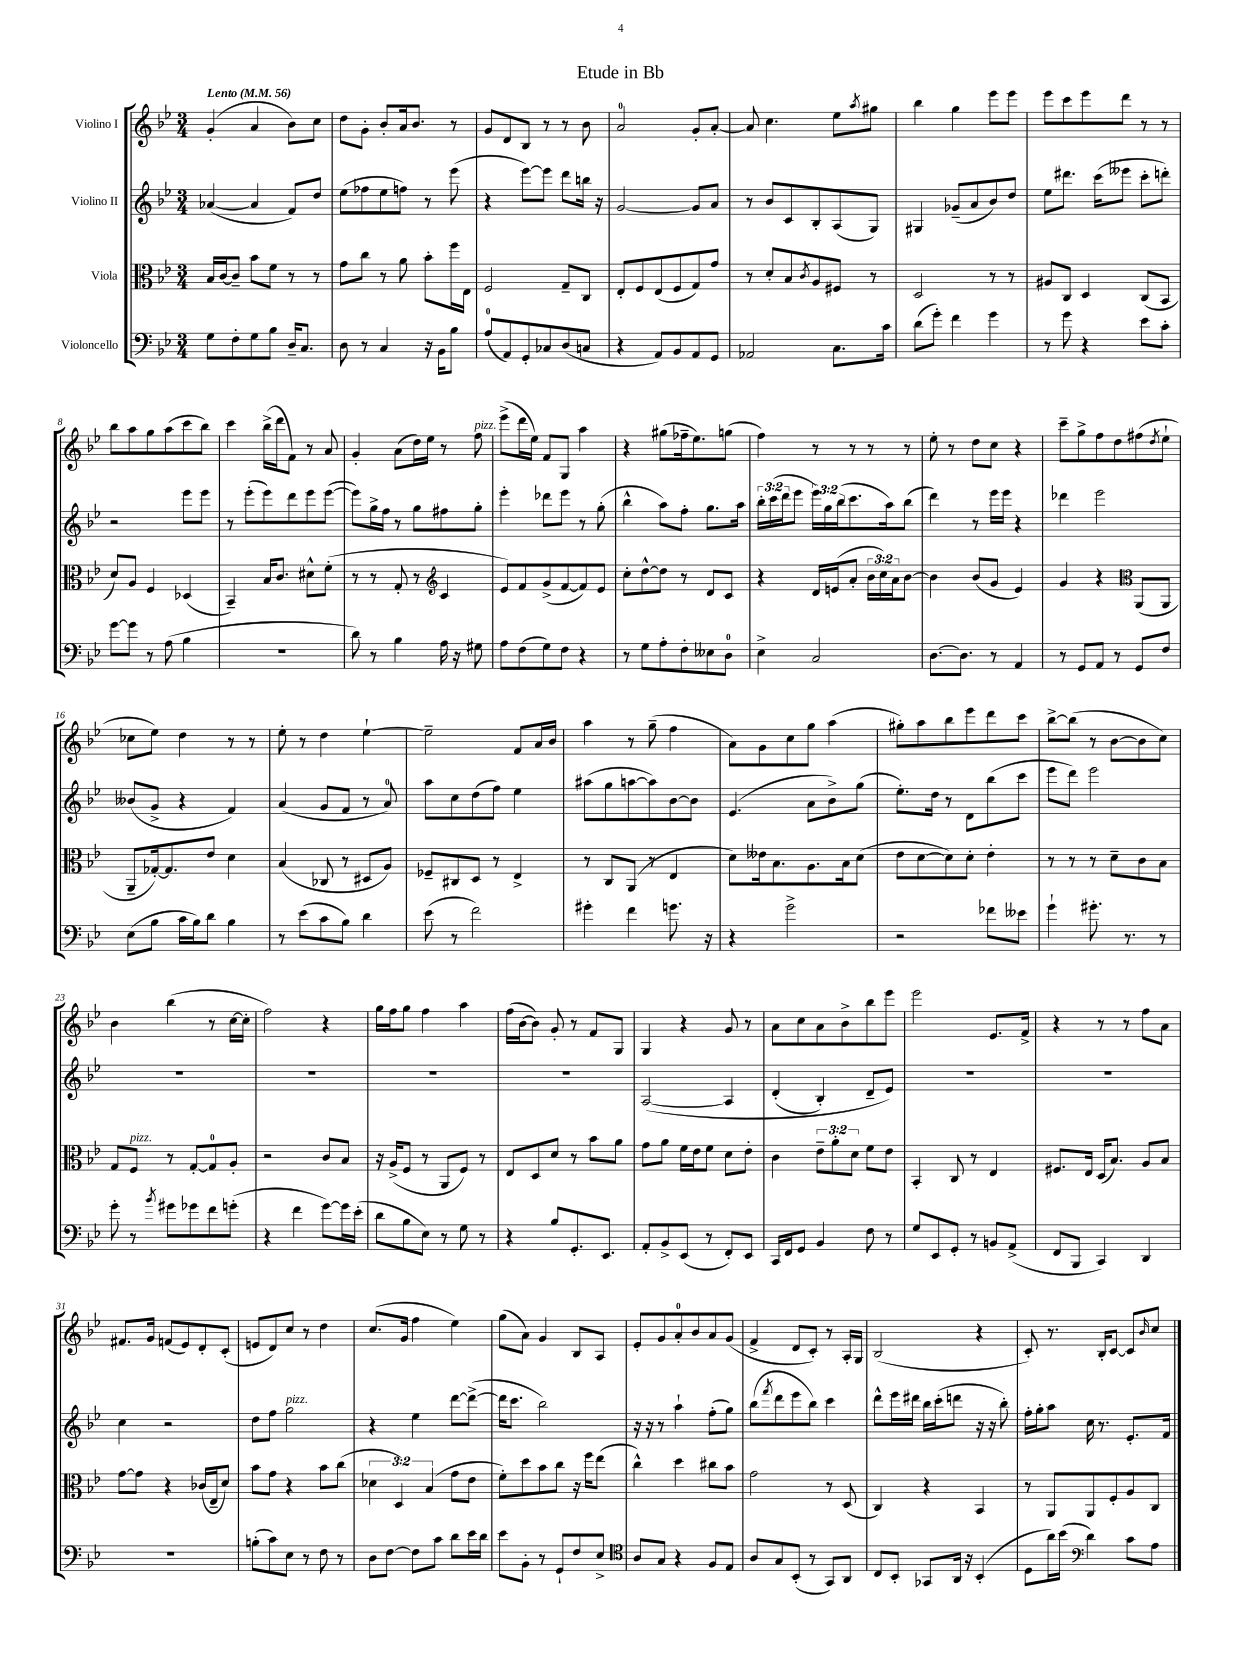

**kern	**kern	**kern	**kern
*staff4	*staff3	*staff2	*staff1
*clefF4	*clefC3	*clefG2	*clefG2
*k[b-e-]	*k[b-e-]	*k[b-e-]	*k[b-e-]
*M3/4	*M3/4	*M3/4	*M3/4
*MM56	*MM56	*MM56	*MM56
8G	16B-	([4a-	(4g'
.	[16c	.	.
8F'	8c~]	.	.
8G	8b-	4a-]	4a
8B-	8f	.	.
16D~	8r	8f)	8b-)
8.C	.	.	.
.	8r	8dd	8cc
=	=	=	=
8D	8g	(8ee-	8dd
8r	8cc	8ff-	8g'
4C	8r	8ee-	8b-'
.	8a	8ff)	16a
.	.	.	8.b-
16r	8b-'	8r	.
16BB-	.	.	.
8B-	16ff	(8eee-	8r
.	16E-	.	.
=	=	=	=
(8A	2F	4r	8g
8AA)	.	.	8d
8GG'	.	[8eee-)	8B-
8C-	.	8eee-]	8r
(8D	8G~	8ddd	8r
8C	8C	16bb	8b-
.	.	16r	.
=	=	=	=
4r	8E-'	[2g	2a
.	8F	.	.
8AA)	(8E-	.	.
8BB-	8F	.	.
8AA	8G)	8g]	8g'
8GG	8g	8a	[8a'
=	=	=	=
2AA-	8r	8r	8a]
.	8d'	8b-	4.cc
.	8B-	8c	.
.	8qc	.	.
.	8A	8B-'	.
8.C	8F#	(8A	8ee-
.	.	.	8qaa
.	8r	8G)	8gg#
16c	.	.	.
=	=	=	=
(8d	2D	4G#	4bb-
8g')	.	.	.
4f	.	(8g-~	4gg
.	.	8a	.
4g	8r	8b-)	8eee-
.	8r	8dd	8eee-
=	=	=	=
8r	8A#	8ee-	8eee-
8g	8C	8.ddd#	8ccc
4r	4D	.	8eee-
.	.	(16ccc	.
.	.	8eee--	8ddd
8e-	(8C	8ccc'	8r
8c'	8BB-	8ddd')	8r
=	=	=	=
[8g	8d)	2r	8bb-
8g]	8A	.	8aa
8r	4F	.	8gg
(8A	.	.	(8aa
4B-	(4D-	8eee-	8ccc
.	.	8eee-	8bb-)
=	=	=	=
2.r	4BB-~)	8r	4ccc
.	.	(8eee-'	.
.	16B-	8eee-)	(16bb-^
.	8.c	.	16ddd
.	.	8ddd	8f)
.	8d#^^	8eee-	8r
.	(8f'	([8eee-	8a
=	=	=	=
8d)	8r	8eee-])	4g'
8r	8r	16gg^	.
.	.	16ff	.
4B-	8G'	8r	(8a
.	8r	8gg	16dd)
.	.	.	16ee-
*	*clefG2	*	*
16A	4c	8ff#	8r
16r	.	.	.
8G#	.	8gg'	8ff
=	=	=	=
8A	8e-)	4eee-'	(8eee-^
(8F	8f	.	16ddd
.	.	.	16ee-)
8G)	(8g^	8ddd-	8f
8F	[8f	8eee-	8G
4r	8f])	8r	4aa
.	8e-	(8gg'	.
=	=	=	=
8r	8cc'	4bb-^^	4r
8G	[8dd^^	.	.
8A'	8dd]	8aa)	(8gg#
8F'	8r	8ff'	16ff-~
.	.	.	8.ee-)
8E--	8d	8.gg	.
8D	8c	.	(8gg
.	.	16aa	.
=	=	=	=
4E-^	4r	24bb-'	4ff)
.	.	(24ccc	.
.	.	24ddd	.
.	.	8eee-	.
2C	16d	24eee-)	8r
.	.	24gg	.
.	(16e	.	.
.	.	(24bb-	.
.	8a'	8.ccc	8r
.	24b-	.	8r
.	24cc)	.	.
.	.	16aa)	.
.	24a	.	.
.	[8b-	(8bb-	8r
=	=	=	=
[8.D	4b-]	4ddd)	8ee-'
.	.	.	8r
8.D]	.	.	.
.	(8b-	8r	8dd
8r	8g	16eee-	8cc
.	.	16eee-	.
4AA	4e-)	4r	4r
=	=	=	=
8r	4g	4ddd-	8ccc~
8GG	.	.	8gg^
8AA	4r	2eee-	8ff
8r	.	.	8dd
*	*clefC3	*	*
8GG	(8AA	.	(8ff#
.	.	.	8qdd
8F	8AA	.	8ee-`
=	=	=	=
(8E-	8AA~	(8b--	8cc-
8B-	[16G-')	8g^	8ee-)
.	8.G-]	.	.
16c	.	4r	4dd
16B-)	.	.	.
8d	8e-	.	.
4B-	4d	4f)	8r
.	.	.	8r
=	=	=	=
8r	(4B-	(4a	8ee-'
(8e-	.	.	8r
8c	8C-	8g	4dd
8B-)	8r	8f	.
4d	8D#	8r	[4ee-`
.	8A)	8a)	.
=	=	=	=
(8e-	8F-~	8aa	2ee-~]
8r	8C#	8cc	.
2f)	8D	(8dd	.
.	8r	8ff)	.
.	4E-^	4ee-	8f
.	.	.	16a
.	.	.	16b-
=	=	=	=
4g#'	8r	(8aa#	4aa
.	8C	8gg	.
4f	(8AA	[8aa	8r
.	8r	8aa])	(8gg~
8.g	4E-	[8b-	4ff
.	.	8b-]	.
16r	.	.	.
=	=	=	=
4r	8d)	(4.e-	8a)
.	16e--	.	8g
.	8.B-	.	.
2g^	.	.	8cc
.	8.A	8a	8gg
.	.	8b-^)	(4aa
.	16B-	.	.
.	(8d	(8gg	.
=	=	=	=
2r	8e-	8.ee-')	8gg#')
.	[8d	.	8aa
.	.	16dd	.
.	8d])	8r	8bb-
.	8d'	8d	8eee-
8f-	4e-'	(8bb-	8ddd
8e--	.	8ccc	8ccc
=	=	=	=
4g`	8r	8eee-	[8bb-^
.	8r	8ddd)	(8bb-]
8.g#'	8r	2eee-	8r
.	8d~	.	[8b-
8.r	.	.	.
.	8c	.	8b-]
8r	8B-	.	8cc)
=	=	=	=
8g'	8G	2.r	4b-
8r	8F	.	.
8qb-	.	.	.
8g#	8r	.	(4bb-
8g-	[8G'	.	.
8f	8G]	.	8r
(8g'	8A'	.	[16cc
.	.	.	16cc']
=	=	=	=
4r	2r	2.r	2ff)
4f	.	.	.
[8g)	8c	.	4r
16g]	8B-	.	.
(16e-'	.	.	.
=	=	=	=
8d	16r	2.r	16gg
.	(16A^	.	16ff
8B-	8F	.	8gg
8E-)	8r	.	4ff
8r	8AA	.	.
8G	8F)	.	4aa
8r	8r	.	.
=	=	=	=
4r	8E-	2.r	(16ff
.	.	.	[16b-
.	8D	.	8b-])
8B-	8d	.	8g'
8.GG'	8r	.	8r
.	8b-	.	8f
8.EE-	.	.	.
.	8a	.	8G
=	=	=	=
8AA'	8g	&([2A	4G
8BB-^	8a	.	.
(8EE-	16f	.	4r
.	16e-	.	.
8r	8f	.	.
8FF')	8d	4A]	8g
8EE-	8e-'	.	8r
=	=	=	=
16CC	4c	(4d'	8a
16FF	.	.	.
8GG	.	.	8cc
4BB-	12e-~	4B-')	8a
.	12a'	.	.
.	.	.	8b-^
.	12d	.	.
8F	8f	8d~	8bb-
8r	8e-	8e-&)	8eee-
=	=	=	=
8G	4BB-'	2.r	2eee-
8EE-	.	.	.
8GG'	8C	.	.
8r	8r	.	.
8BB	4E-	.	8.e-
(8AA^	.	.	.
.	.	.	16f^
=	=	=	=
8FF	8.F#	2.r	4r
8BBB-	.	.	.
.	16E-	.	.
4CC)	(16D	.	8r
.	8.B-)	.	.
.	.	.	8r
4DD	8A	.	8ff
.	8B-	.	8a
=	=	=	=
2.r	[8g	4cc	8.f#
.	8g]	.	.
.	.	.	16g
.	4r	2r	(8f
.	.	.	8e-)
.	(16c-	.	8d'
.	16E-~	.	.
.	8d)	.	(8c'
=	=	=	=
(8B'	8b-	8dd	8e
8c)	8g	8ff	8d)
8E-	4r	2gg	8cc
8r	.	.	8r
8F	8b-	.	4dd
8r	(8cc	.	.
=	=	=	=
8D	6d-	4r	(8.cc
[8F	.	.	.
.	6D)	.	.
.	.	.	16g
8F]	.	4ee-	4ff
.	(6B-	.	.
8c	.	.	.
8d	8g	[8ddd	4ee-)
16e-	8e-	(8ddd^_	.
16d	.	.	.
=	=	=	=
8e-	8f')	16ddd]	(8gg
.	.	8.ccc	.
8BB-'	8dd	.	8a)
8r	8b-	2bb-)	4g
8GG`	8cc	.	.
8F	16r	.	8B-
.	16ff	.	.
8E-^	(8ee-	.	8A
=	=	=	=
*clefC4	*	*	*
8A	4cc^^)	16r	8e-'
.	.	16r	.
8G	.	8r	8g
4r	4dd	4aa`	8a'
.	.	.	8b-
8F	8cc#	(8ff'	8a
8E-	8b-	8gg)	(8g
=	=	=	=
8A	2g	(8bb-	4f^
.	.	8qfff	.
8G	.	8ddd	.
(8BB-'	.	8eee-	8d
8r	.	8bb-)	8c')
8GG)	8r	4ccc	8r
8AA	(8D	.	16A'
.	.	.	16G
=	=	=	=
8C	4C)	8ddd^^	(2B-
8BB-'	.	16eee-	.
.	.	16ddd#	.
8GG-	4r	16bb-	.
.	.	(16ccc'	.
16AA	.	8ddd	.
16r	.	.	.
(4BB-'	4BB-	16r	4r
.	.	16r	.
.	.	8bb-')	.
=	=	=	=
8D	8r	16ff'	8c')
.	.	16gg'	.
16a)	8AA	8aa	8.r
(16b-	.	.	.
*clefF4	*	*	*
4d)	8AA	16cc	.
.	.	8.r	16B-'
.	8F'	.	[8c
8c	8A	8.e-'	8c]
.	.	.	16qqb-
8A	8C	.	8cc
.	.	16f	.
==	==	==	==
*-	*-	*-	*-
